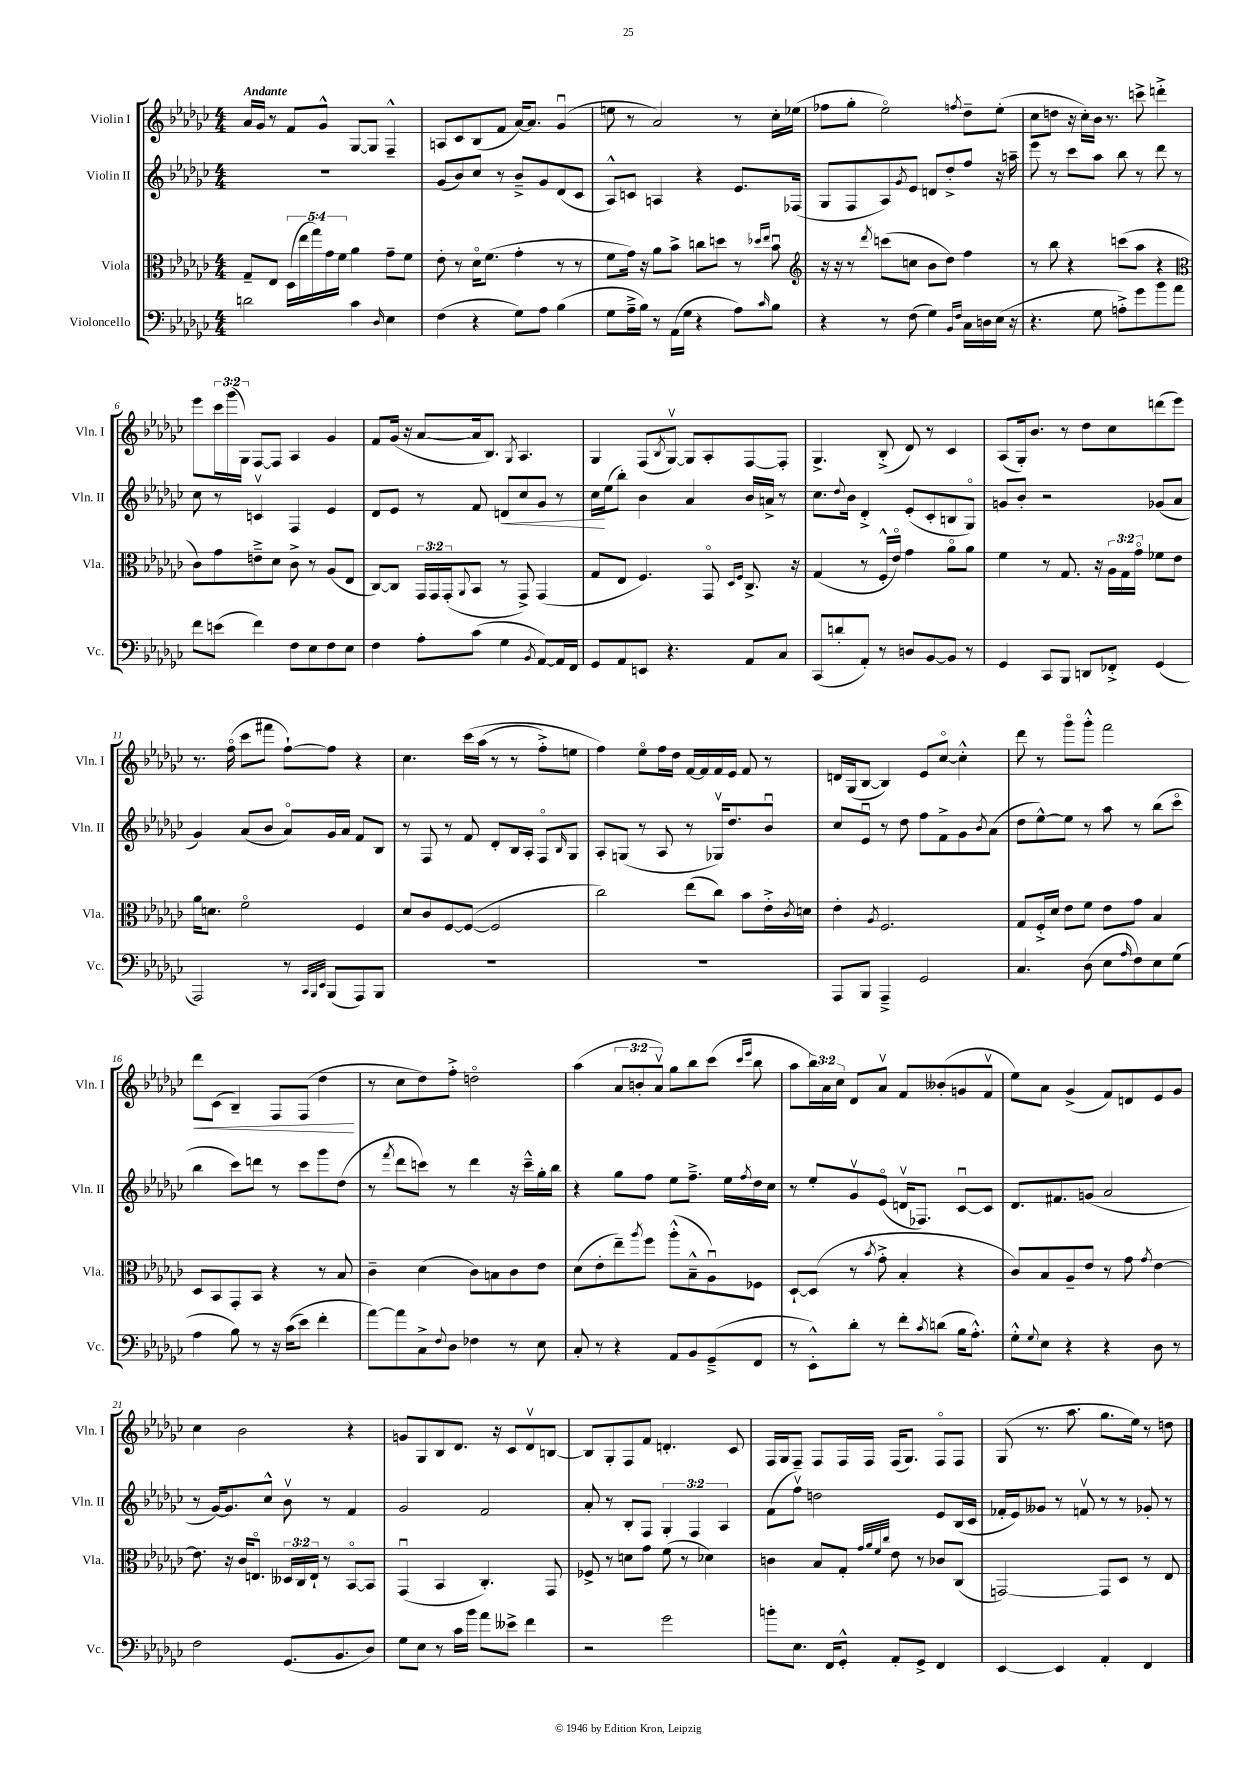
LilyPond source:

<<
\new StaffGroup <<
\new Staff = "s0" \with { instrumentName = "Violin I" shortInstrumentName = "Vln. I" } {
    \clef treble \key ges \major \numericTimeSignature \time 4/4 \override Staff.TupletNumber.text = #tuplet-number::calc-fraction-text \tempo "Andante"
    aes'16 ges'16 r8 f'8 ges'8-^ ges8~ ges8 f4---^ |
    a8 ces'8 bes8( f'8 aes'16~) aes'8. ges'4\downbow( |
    e''8 r8 aes'2) r8 ces''16-. ees''16( |
    fes''8 ges''8-. ees''2\flageolet) \acciaccatura { f''8 } des''8-- ees''8-.( |
    ces''8 d''8 r16 ces''16-.) bes'16 r8. c'''8-> d'''4-.-> |
    ees'''8 \tuplet 3/2 { ces'''16 ges'''16( ges16) } f8~ f8 aes4 ges'4 |
    f'8 ges'16( r16 aes'8~ aes'16 bes8.) \acciaccatura { ges8 } aes4. |
    ges4 f8( \acciaccatura { bes8 } ges8~\upbow) ges8 aes8-. f8~ f8-. |
    ges4.-> bes8-.->( des'8) r8 ces'4 |
    aes8( ges16-.) bes'8. r8 des''8 ces''8 d'''8( ees'''8) |
    r8. f''16\flageolet( ces'''8 fis'''8 f''8~-!) f''8 r4 |
    ces''4. ces'''16\( aes''16( r8 r8 f''8-.->) e''8 |
    f''4\) ees''8\flageolet f''16 des''16 f'16~ f'16 f'16 ees'16 f'8 r8 |
    d'16 ges16( bes8~ bes4) ees'8 ces''8~\flageolet ces''4-.-^ |
    des'''8 r8 ges'''8\flageolet ges'''8-.-^ f'''2 |
    des'''8\< ces'8( bes4--) f8 f8( des''4\! |
    r8 ces''8 des''8) f''8-.-> d''2\flageolet |
    aes''4( \tuplet 3/2 { aes'8 b'8-. aes'8\upbow) } ges''8 bes''8 ces'''8( \grace { ces'''16 ees'''16 } bes''8 |
    aes''8 \tuplet 3/2 { bes''16) aes'16 ces''16 } des'8 aes'8\upbow f'8 beses'8-.( g'8 f'8\upbow |
    ees''8) aes'8 ges'4->( f'8) d'8 ees'8 ges'8 |
    ces''4 bes'2 r4 |
    g'8 ges8 bes8 des'8. r16 ces'8 des'8\upbow b8~ |
    b8 ges8-. f8 f'8 d'4.-. ces'8 |
    f16 ges16 f8-- f8 f16 f16 f16( ges8.) f8\flageolet f8 |
    ges8( r8. aes''8. ges''8. ees''16) r8 d''8 \bar "|." |
}
\new Staff = "s1" \with { instrumentName = "Violin II" shortInstrumentName = "Vln. II" } {
    \clef treble \key ges \major \numericTimeSignature \time 4/4 \override Staff.TupletNumber.text = #tuplet-number::calc-fraction-text
    R1 |
    ges'8( bes'8) ces''8 r8 bes'8---> ges'8 des'8( ces'8 |
    aes8-^) c'8 a4 r4 ees'8. fes16( |
    ges8 f8 aes8) \acciaccatura { ges'8 } ees'8 d'8 des''8-.-> f''8 r16 a''16-- |
    ees'''8 r8 ces'''8 aes''8 bes''8 r8 des'''8 r8 |
    ces''8 r8 c'4\upbow f4 ees'4 |
    des'8 ees'8 r8 f'8 d'8\< ces''8 ges'8 r8 |
    ces''16\! ees''16( bes''8-.) bes'4 aes'4 bes'16 a'16-> r8 |
    ces''8. \appoggiatura { des''8 } bes'16 des'4-.-> ees'8-.( ces'8-. b8 ges8\flageolet) |
    g'8 bes'8-. r2 ges'8( aes'8 |
    ges'4) aes'8( bes'8 aes'8\flageolet) ges'16 aes'16 f'8 bes8 |
    r8 f8 r8 f'8 des'8-. bes16 aes16-. f8\flageolet \grace { bes16 } ges8 |
    aes8-. g8( r8 aes8 r8 ges16\upbow) des''8. bes'8\downbow |
    ces''8 ees'8\downbow r8 des''8 f''8 f'8-> ges'8 \acciaccatura { bes'8 } aes'8( |
    des''8 ees''8~-^) ees''8 r8 aes''8 r8 bes''8( ces'''8\flageolet |
    bes''4 ces'''8) d'''8 r8 ces'''8 ges'''8 des''8( |
    r8 \acciaccatura { f'''8 } des'''8 c'''8) r8 des'''4 r16 c'''16---^ ges''16-. bes''16 |
    r4 ges''8 f''8 ees''8 f''8.---> ees''16 \acciaccatura { f''8 } des''16 ces''16 |
    r8 ees''8-. ges'8\upbow ees'8\flageolet( d'16\upbow fes8.) ces'8~\downbow ces'8 |
    des'8. fis'8. g'8( aes'2 |
    r8 ges'16~) ges'8. ces''8-^ bes'8\upbow r8 f'4 |
    ges'2 f'2 |
    aes'8-. r8 bes8-. f8 \tuplet 3/2 { ges4-. f4 aes4 } |
    f'8( f''8\upbow) d''2 ees'8 bes16( ces'16 |
    fes'16-. ees'16) geses'8 r8 f'8\upbow r8 r8 ges'8-. r8 \bar "|." |
}
\new Staff = "s2" \with { instrumentName = "Viola" shortInstrumentName = "Vla." } {
    \clef alto \key ges \major \numericTimeSignature \time 4/4 \override Staff.TupletNumber.text = #tuplet-number::calc-fraction-text
    ges8-- ees8 \tuplet 5/4 { des16( ees''16 ges''16) ges'16 f'16 } aes'4 ges'8-- f'8 |
    ees'8-. r8 des'16\flageolet f'8.( ges'4-. r8 r8 |
    f'8 ges'16) r16 aes'8 bes'8-> c''8 d''8 r8 \grace { des''16 ees''16 } bes'8\downbow |
    \clef treble r16 r16 r8 \acciaccatura { des'''8 } c'''8( c''8 bes'8 des''8) f''4 |
    r8 bes''8 r4 c'''8( aes''8 r4 |
    \clef alto ces'8) ges'8 e'8---> des'8 ces'8-> r8 aes8( ees8 |
    ces8~) ces8 \tuplet 3/2 { ges,16 ges,16 ges,16-.( } \appoggiatura { aes,8 } bes,8 r8 ges,8->) ges,4( |
    ges8 ees8 f4.) ges,8\flageolet \grace { des16 f16 } ces8.-> r16 |
    ges4( r8 f16-.-^ ees'16\flageolet) ges'4 aes'8\flageolet aes'8 |
    f'4 r8 ges8. r16 \tuplet 3/2 { aes16 ges16 ges'16\flageolet } fes'8 ees'8 |
    aes'16 d'8. f'2\flageolet f4 |
    des'8 ces'8 f8~ f8~( f2 |
    ces''2) ees''8( ces''8) bes'8 ees'16-.-> \acciaccatura { ces'8 } d'16 |
    ees'4-. \acciaccatura { aes8 } f2. |
    ges8 f16-.-> des'16 ees'8 f'8 ees'8 ges'8 bes4 |
    des8 bes,8 ges,8-. bes,8 r4 r8 bes8 |
    ces'4-- des'4( ces'8) b8 ces'8 ees'8 |
    des'8( ees'8-. ees''8--) \acciaccatura { aes''8 } f''8 aes''8-.-^( bes8---^ aes8\downbow) fes8 |
    des8~-! des8( r8 \acciaccatura { bes'8 } ges'8-.-> bes4-. r4 |
    ces'8) bes8 aes8-- ees'8 r8 ges'8 \acciaccatura { ges'8 } ees'4~ |
    ees'8. r16 ces'16 e8.\flageolet \tuplet 3/2 { deses16 ces16 e16-! } r8 bes,8~\flageolet bes,8 |
    ges,4\downbow( bes,4 ces4.-.) ges,8 |
    fes8-> r8 d'8 ges'8 f'8( r8 des'4) |
    c'4 bes8 ges8-. \grace { ges'32 aes'32 f'32 ces''32 } ees'8 r8 ces'8 ces8( |
    g,2~) g,8 des8 r8 ees8 \bar "|." |
}
\new Staff = "s3" \with { instrumentName = "Violoncello" shortInstrumentName = "Vc." } {
    \clef bass \key ges \major \numericTimeSignature \time 4/4
    d'2 ces'4 \grace { des16 } ees4 |
    f4( r4 ges8) aes8 bes4( |
    ges8 aes16---> bes16) r8 aes,16( ges16 r4 aes8) \grace { ces'16 } bes8 |
    r4 r8 f8( ges4) \grace { bes,16 f16 } ces16 d16 ees16( r16 |
    r4. ges8 a8-.->) ges'8 bes'8 aes'8 |
    f'8 e'8( f'4) f8 ees8 f8 ees8 |
    f4 aes8-. ces'8( ges4 \acciaccatura { bes,8 } aes,8~) aes,16 f,16 |
    ges,8 aes,8 e,8 r4. aes,8 ces8 |
    ces,8( d'8-. aes,8-.) r8 d8 bes,8~ bes,8 r8 |
    ges,4 ces,8 bes,,8 d,8 fes,8-.-> ges,4( |
    aes,,2) r8 \grace { ces,32 bes,,32 ees,32 } bes,,8( aes,,8) bes,,8 |
    R1 |
    R1 |
    aes,,8 bes,,8 aes,,4---> ges,2 |
    ces4. des8( ees8 \grace { aes16 } f8) ees8 ges8( |
    aes4 bes8) r8 r16 ces'16(\( ees'8) f'4-. |
    aes'8~\) aes'8 ces8-> \appoggiatura { f8 } des8 fes4 r8 ees8 |
    ces8-. r8 r4 aes,8 bes,8 ges,8--->( f,8 |
    r8 ees,8-.-^) des'8-. r8 f'8-. \acciaccatura { ces'8 } d'8( bes16 aes8.-.-^) |
    ges8-.-^ \appoggiatura { ges8 } ees8 r4 r4 des8 r8 |
    f2 ges,8.( bes,8. des8) |
    ges8 ees8 r8 ces'16 bes'16 aes'8 eeses'8-> f'4 |
    r2 ges'2 |
    b'8-. ees8. f,16 ges,8-.-^ aes,8-. ges,8-> f,4 |
    ees,4~ ees,4 aes,4-. f,4 \bar "|." |
}
>>
>>
